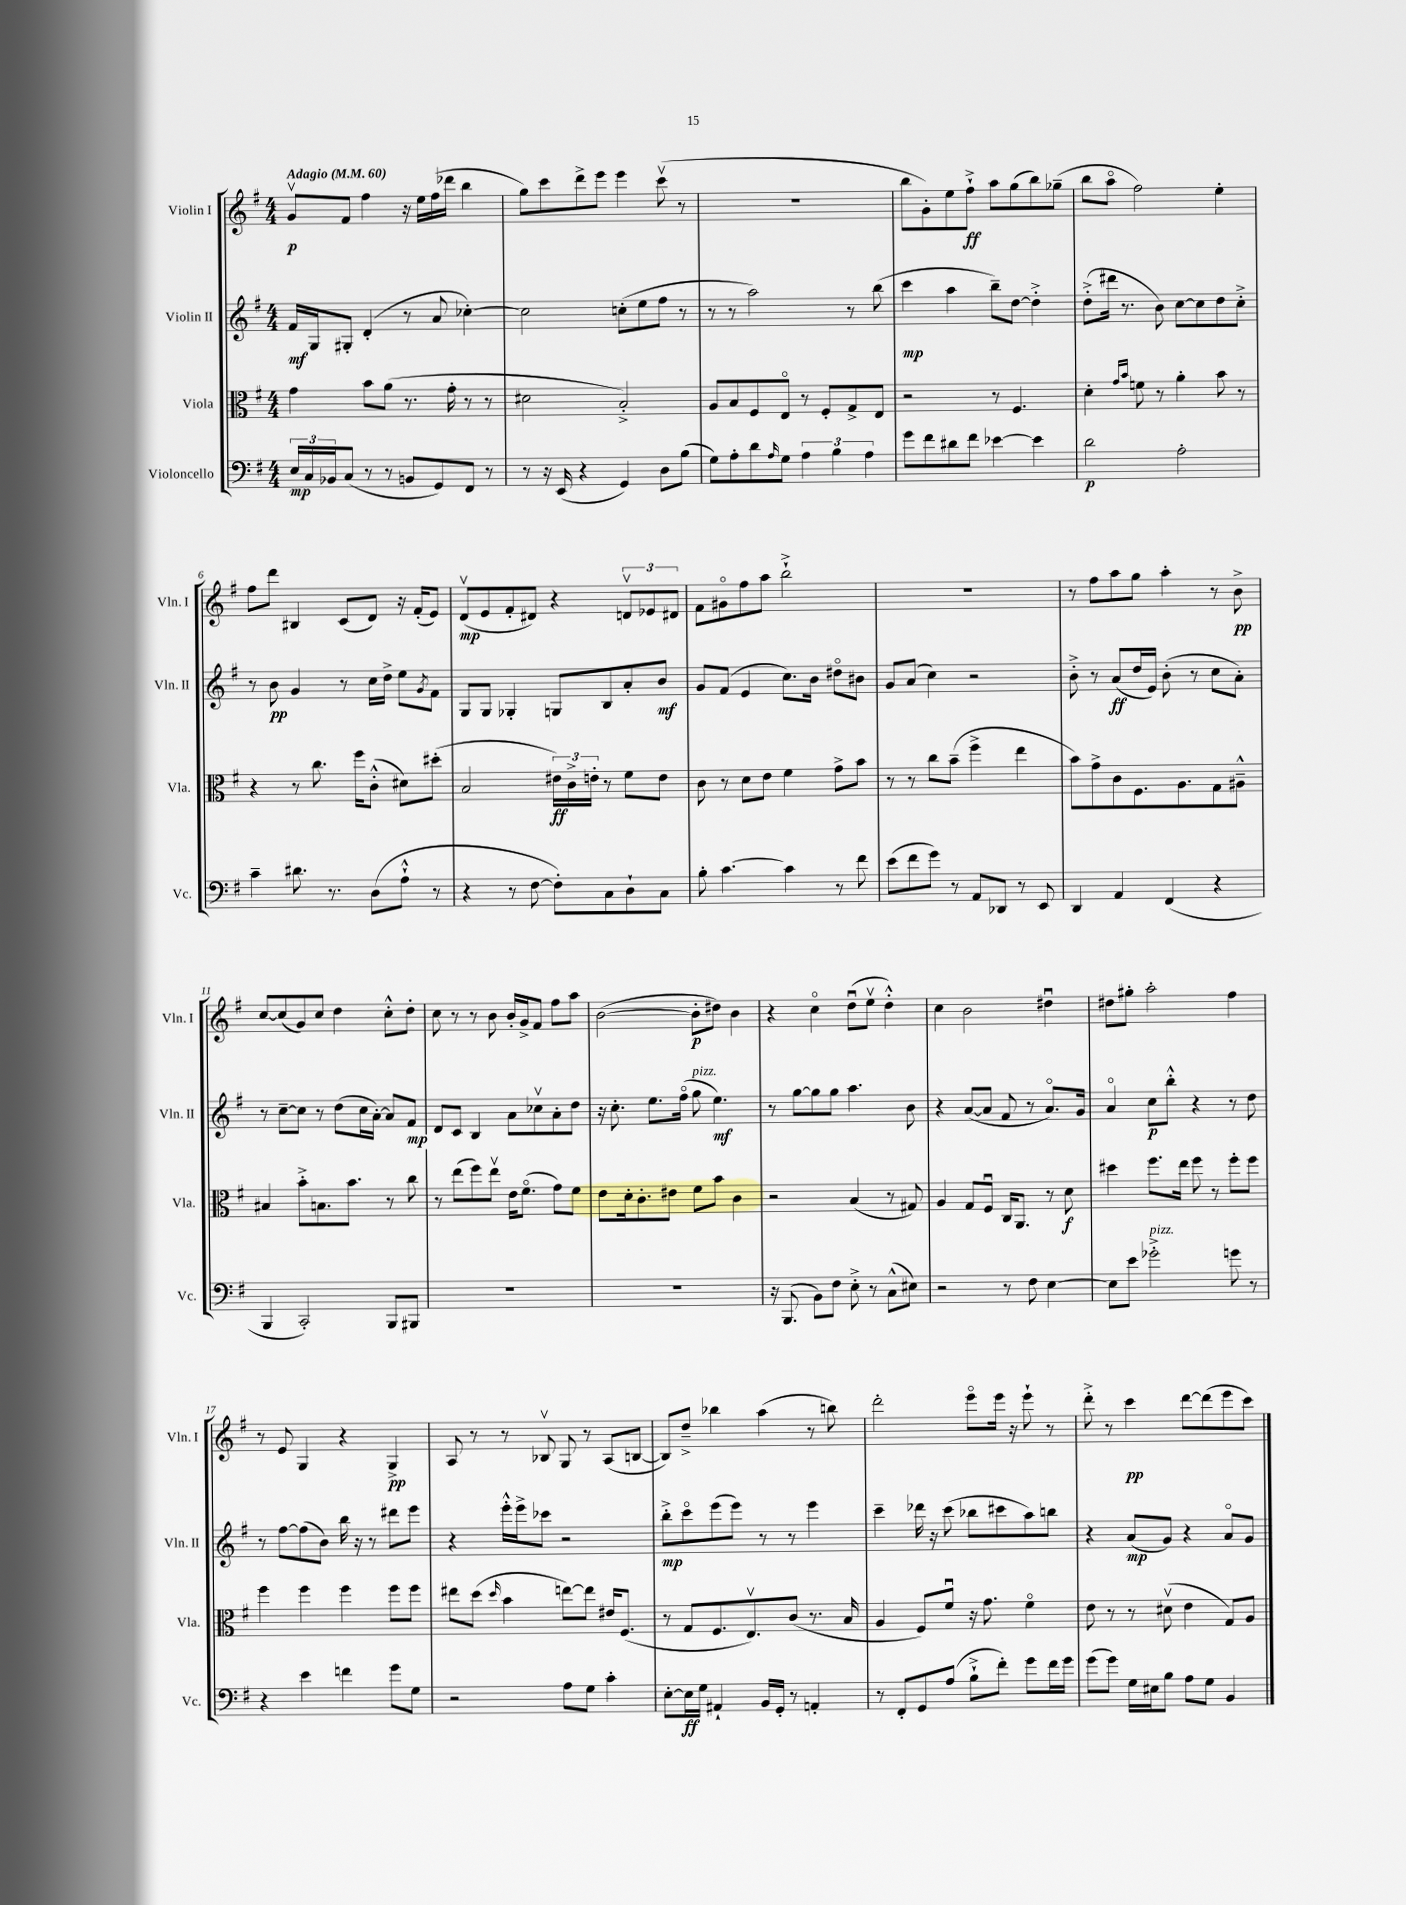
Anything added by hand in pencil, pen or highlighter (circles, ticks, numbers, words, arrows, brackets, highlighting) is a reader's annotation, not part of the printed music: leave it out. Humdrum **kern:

**kern	**kern	**kern	**kern
*staff4	*staff3	*staff2	*staff1
*clefF4	*clefC3	*clefG2	*clefG2
*k[f#]	*k[f#]	*k[f#]	*k[f#]
*M4/4	*M4/4	*M4/4	*M4/4
*MM60	*MM60	*MM60	*MM60
24E	4g	16f#	8gv
24C	.	.	.
.	.	16G	.
24BB-	.	.	.
(8C	.	8G#'	8f#
8r	8b	(4d'	4ff#
8r	(8a	.	.
8BB	8.r	8r	16r
.	.	.	16ee
8GG)	.	8a	(16ff#
.	16g'	.	16ddd-
8FF#	8r	[4cc-')	4bb
8r	8r	.	.
=	=	=	=
8r	2d#	2cc-]	8gg)
16r	.	.	8ccc
(16EE	.	.	.
4r	.	.	8ddd^
.	.	.	8eee
4GG)	2B'^)	(8cc'	4eee
.	.	8ee	.
8D	.	8ff#	(8cccv
(8B	.	8r	8r
=	=	=	=
8G)	8A	8r	1r
8A'	8B	8r	.
8d	8F#	2aa)	.
16qqA	.	.	.
8G	8Eo	.	.
6A	8r	.	.
.	8F#'	.	.
6B	.	.	.
.	8G^	8r	.
6A	.	.	.
.	8E	(8bb	.
=	=	=	=
8g	2r	4ccc	8bb
8f#	.	.	8g')
8d#	.	4aa	8ee
8f#	.	.	8ff#`^
[4e-	8r	8bb~)	8aa
.	4.F#	[8dd	(8gg
4e-]	.	4dd'^]	8bb)
.	.	.	(8gg-~
=	=	=	=
2d	4d'	(8dd'^	8bb
.	.	16ddd#	8aao
.	.	8.r	.
.	16qqg	.	.
.	16qqb	.	.
.	8f	.	2ff#)
.	8r	8b)	.
2A'	4a'	[8cc	.
.	.	8cc]	.
.	8b	8dd	4ee'
.	8r	8cc'^	.
=	=	=	=
4c~	4r	8r	8ff#
.	.	8b	8ddd
8.d#	8r	4g	4B#
.	8.cc	.	.
8.r	.	.	.
.	.	8r	(8c
.	16ff#	.	.
(8D	(8c'^^	16cc	8d)
.	.	16dd^	.
8A`^^	8d#)	8ee	16r
.	.	.	(16f#'
.	.	8qg	.
8r	(8dd#'	8f#	8e)
=	=	=	=
4r	2B	8G	(8dv
.	.	8G	8e
8r	.	4G-'	8f#'
[8F#	.	.	8d#)
8F#'])	24e#)	8G	4r
.	24c^	.	.
.	24e'	.	.
8C	8r	8B	.
8D`	8f#	8a'	12dv
.	.	.	12e-
8C	8e	8b	.
.	.	.	12d#
=	=	=	=
8B'	8c	8g	8f#
[4.c	8r	(8f#	8g#o
.	8d	4e	8ff#
.	8e	.	8aa
4c]	4f#	8.cc)	2bb`^
.	.	16b	.
8r	8g^	8dd#o	.
8f#	8b	8b#	.
=	=	=	=
(8e	8r	8g	1r
8f#	8r	(8a	.
8g)	8cc	4cc)	.
8r	(8b~	.	.
8AA	4ff#^	2r	.
8DD-	.	.	.
8r	4ee	.	.
8EE	.	.	.
=	=	=	=
4DD	8b)	8b'^	8r
.	8g^	8r	8ff#
4AA	8c	(8a	8aa
.	8.F#	16dd	8gg
.	.	16e)	.
(4FF#	.	(8b'	4aa'
.	8.A	.	.
.	.	8r	.
4r	8G	8cc	8r
.	8A#~^^	8a')	8b^
=	=	=	=
4BBB	4B#	8r	[8cc
.	.	[8cc~	(8cc]
2CC')	8b'^	8cc]	8g)
.	8.B	8r	8cc
.	.	(8dd	4dd
.	8.b	.	.
.	.	16cc	.
.	.	[16a')	.
8BBB	8r	8a]	8cc'^^
8BBB#	8cc	8f#	8dd'
=	=	=	=
1r	8r	8d	8cc
.	(8ee	8c	8r
.	8ff#)	4B	8r
.	8eev	.	8b
.	16e	8a	16b'
.	(8.f#o	.	16g^
.	.	8cc-v	8f#
.	8g)	8a'	8ff#
.	8f#	8dd	8aa
=	=	=	=
1r	8e	16r	([2b
.	.	8.cc'	.
.	16d'	.	.
.	8.c'	.	.
.	.	8.ee	.
.	8e#	.	.
.	.	(16ff#o	.
.	8f#	8gg	8b']
.	8b	4.ee)	8dd#)
.	4c	.	4b
=	=	=	=
16r	2r	8r	4r
(8.BBB	.	.	.
.	.	[8gg	.
8BB)	.	8gg]	4cco
8F#	.	8gg	.
8E'^	(4B	4.aa	(8ddu
8r	.	.	8eev
(8C^^	8r	.	4dd'^^)
8E#)	8G#)	8b	.
=	=	=	=
2r	4A	4r	4cc
.	8G	([8a	2b
.	8F#u	8a]	.
8r	16C	8f#	.
.	8.AA	.	.
8F#	.	8r	.
[4E	8r	8.ao)	4dd#u
.	8d	.	.
.	.	16g	.
=	=	=	=
8E]	4dd#	4ao	8dd#
8e	.	.	8gg#'
2g-'^	8.ff#	8cc	2aa'
.	.	8bb'^^	.
.	16ee	.	.
.	8ff#	4r	.
.	8r	.	.
8g	8ff#'	8r	4ff#
8r	8ff#	8dd	.
=	=	=	=
4r	4ff#	8r	8r
.	.	[8ff#	8e
4e	4ff#	(8ff#]	4G
.	.	8b)	.
4f	4ff#	16bb	4r
.	.	16r	.
.	.	8r	.
8g	8ff#	8ddd#	4G^
8G	8ff#	8eee	.
=	=	=	=
2r	8ee#	4r	8A
.	(8dd	.	8r
.	16qqdd	.	.
.	4b	16eee'^^	8r
.	.	16eee^	.
.	.	8ccc-	8B-v
8A	[8ee)	2r	8G
8G	8ee]	.	8r
4c'	16e#	.	(8A
.	(8.F#	.	.
.	.	.	[8B
=	=	=	=
[8E'	8r	8bb'^	8B])
16E]	8G	8ccco	8dd~^
16G	.	.	.
4AA#`	8.F#	(8eee	4bb-
.	.	8eee)	.
.	8.Ev)	.	.
16BB	.	8r	(4aa
16GG'	.	.	.
8r	(8c	8r	.
4AA'	8.r	4eee	8r
.	.	.	8bb)
.	16B	.	.
=	=	=	=
8r	4A	4ccc~	2ddd'
8FF#'	.	.	.
8GG	8F#)	16ddd-	.
.	.	16r	.
(8A	8f#u	(8ccc	.
8B`^	16r	8bb-	8eeeo
.	8.g	.	.
8f#')	.	8ccc#	16eee
.	.	.	16r
8g	4f#o	8aa)	8eee`
16f#	.	8bb	8r
16g	.	.	.
=	=	=	=
(8g	8e	4r	8ddd'^
8g)	8r	.	8r
16G	8r	(8a	4ccc
16E#	.	.	.
8B	(8d#v	8g)	.
8A	4e	4r	[8ddd
8G	.	.	(8ddd]
4BB	8G)	8ao	8eee
.	8A	8g	8ccc)
==	==	==	==
*-	*-	*-	*-
